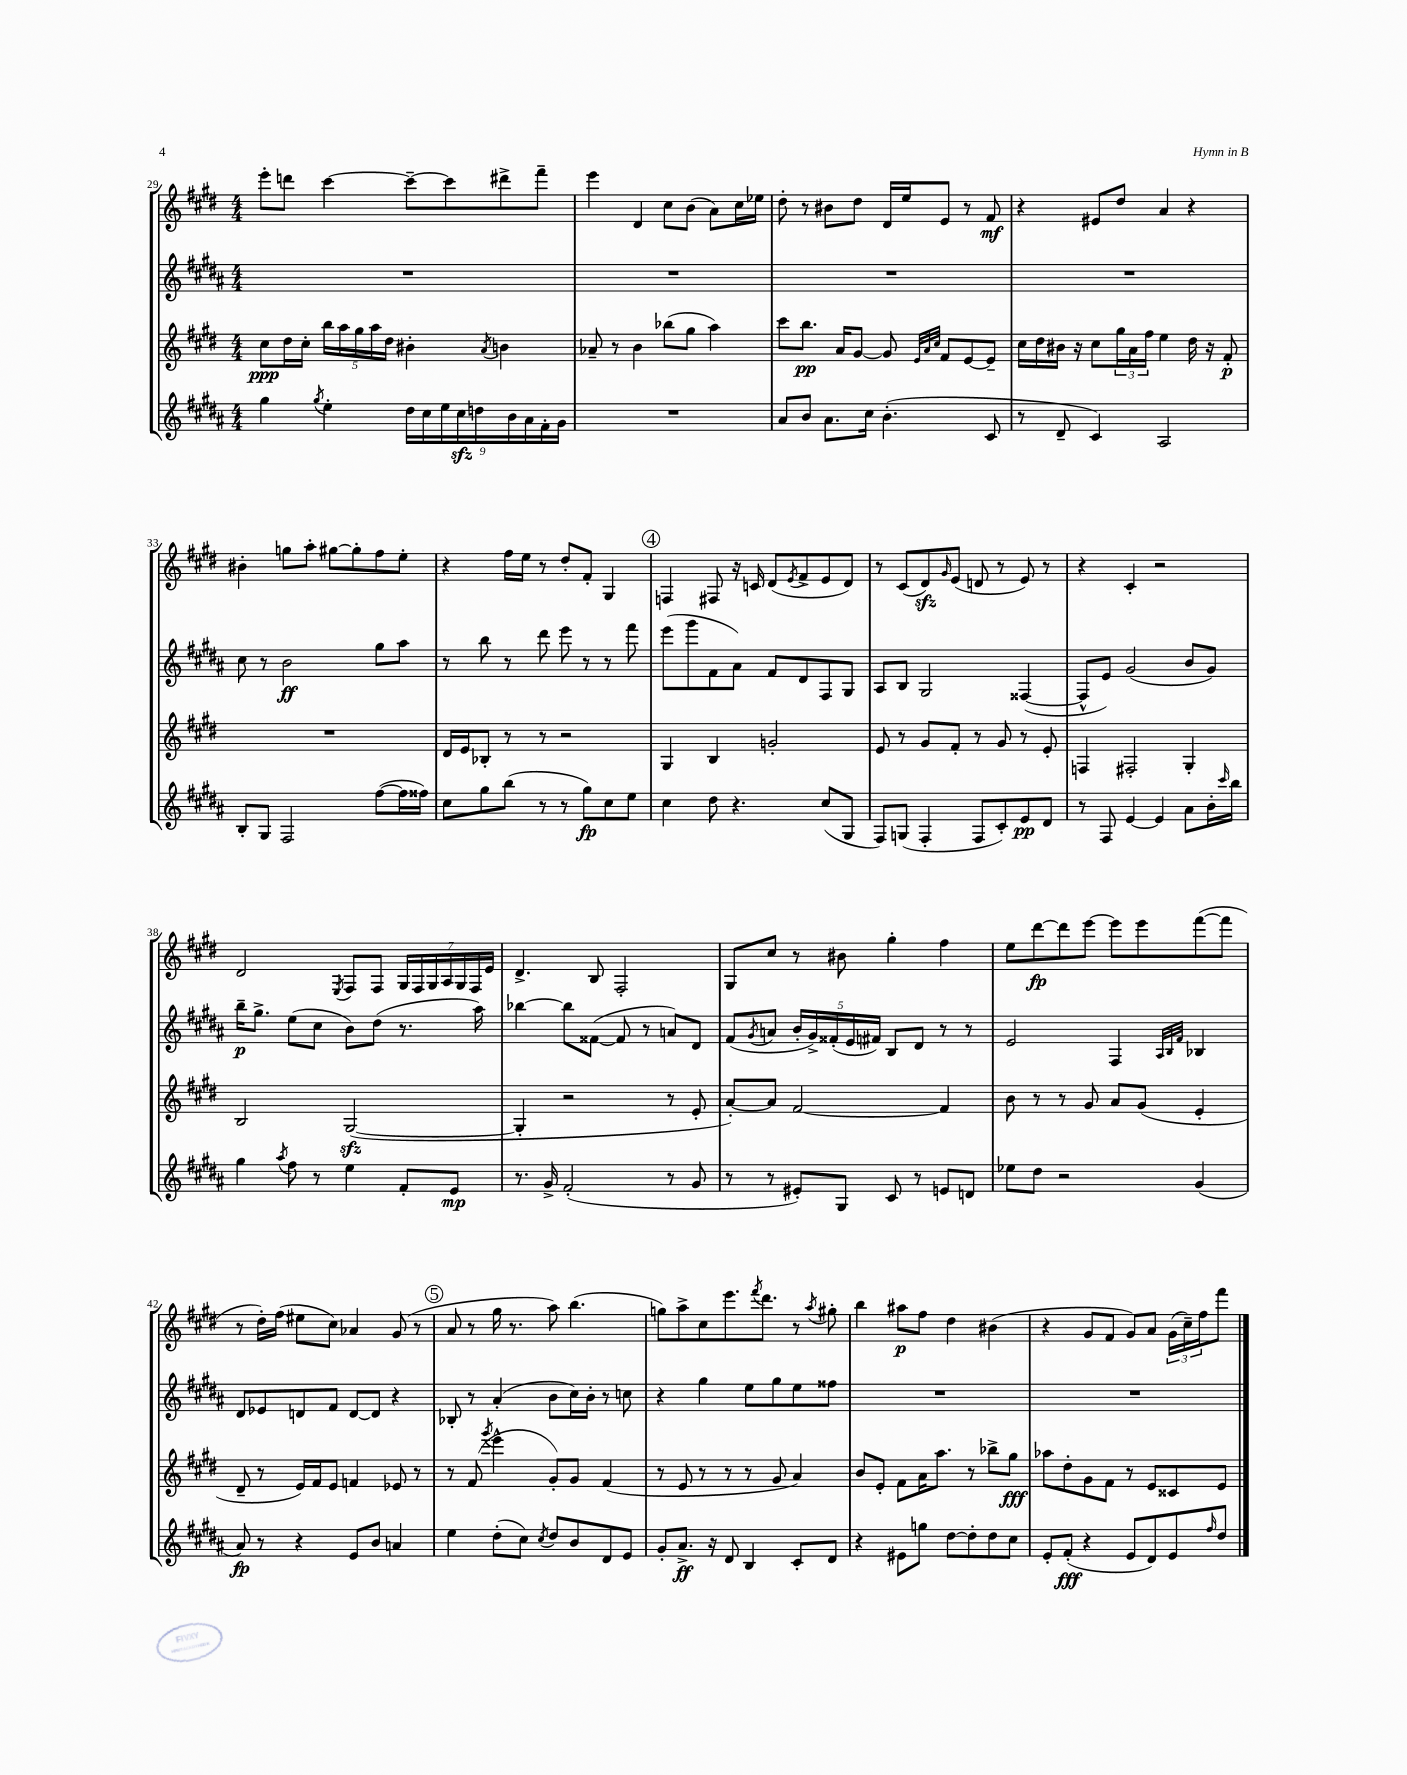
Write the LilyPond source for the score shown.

<<
\new StaffGroup <<
\new Staff = "s0" {
    \clef treble \key e \major \numericTimeSignature \time 4/4
    e'''8-. d'''8 cis'''4~ cis'''8~-- cis'''8 dis'''8-> fis'''8-- |
    e'''4 dis'4 cis''8 b'8( a'8) cis''16 ees''16 |
    dis''8-. r8 bis'8 dis''8 dis'16 e''16 e'8 r8 fis'8\mf |
    r4 eis'8 dis''8 a'4 r4 |
    bis'4-. g''8 a''8-. gis''8~ gis''8-. fis''8 e''8-. |
    r4 fis''16 e''16 r8 dis''8-. fis'8-. gis4 |
    \mark \markup { \circle "4" } f4 fis8 r16 c'16 dis'8( \acciaccatura { e'8 } fis'8-> e'8 dis'8) |
    r8 cis'8( dis'8\sfz) \grace { gis'16 } e'8( d'8 r8 e'8) r8 |
    r4 cis'4-. r2 |
    dis'2 \acciaccatura { e8 } fis8 fis8 \tuplet 7/4 { gis16 fis16 gis16 a16 gis16 fis16 e'16 } |
    dis'4.-> b8 fis2-. |
    gis8 cis''8 r8 bis'8 gis''4-. fis''4 |
    e''8 dis'''8~\fp dis'''8 e'''8~ e'''8 e'''8 fis'''8~( fis'''8 |
    r8 dis''16-.) fis''16( eis''8 cis''8) aes'4 gis'8( r8 |
    \mark \markup { \circle "5" } a'8 r8 gis''16 r8. a''8) b''4.( |
    g''8) a''8-> cis''8 e'''8. \acciaccatura { fis'''8 } dis'''8. r8 \acciaccatura { a''8 } gis''8-. |
    b''4 ais''8\p fis''8 dis''4 bis'4( |
    r4 gis'8 fis'8 gis'8) a'8 \tuplet 3/2 { gis'16( cis''16--) fis''16 } fis'''8 \bar "|." |
}
\new Staff = "s1" {
    \clef treble \key b \major \numericTimeSignature \time 4/4
    R1 |
    R1 |
    R1 |
    R1 |
    cis''8 r8 b'2\ff gis''8 ais''8 |
    r8 b''8 r8 dis'''8 e'''8 r8 r8 fis'''8 |
    \mark \markup { \circle "4" } e'''8( gis'''8 fis'8 ais'8) fis'8 dis'8 fis8 gis8 |
    ais8 b8 gis2 fisis4~( |
    fisis8-^ e'8) gis'2( b'8 gis'8) |
    b''16--\p gis''8.-> e''8( cis''8 b'8) dis''8( r8. ais''16) |
    bes''4~ bes''8 fisis'8~( fisis'8 r8 a'8) dis'8 |
    fis'8( \acciaccatura { gis'8 } a'8 \tuplet 5/4 { b'16-. gis'16->) fisis'16-.( e'16 fis'16) } b8 dis'8 r8 r8 |
    e'2 fis4 \grace { ais32 b32 fis'32 } bes4 |
    dis'8 ees'8 d'8 fis'8 d'8~ d'8 r4 |
    \mark \markup { \circle "5" } bes8-. r8 ais'4-.( b'8 cis''16) b'16-. r8 c''8 |
    r4 gis''4 e''8 gis''8 e''8 fisis''8 |
    R1 |
    R1 \bar "|." |
}
\new Staff = "s2" {
    \clef treble \key e \major \numericTimeSignature \time 4/4
    cis''8\ppp dis''16 cis''16-. \tuplet 5/4 { b''16 a''16 gis''16 a''16 dis''16 } bis'4-. \acciaccatura { a'8 } b'4 |
    aes'8-- r8 b'4 bes''8( gis''8 a''4) |
    cis'''8 b''8.\pp a'16 gis'8~ gis'8 \grace { e'32 a'32 cis''32 } fis'8 e'8~ e'8-- |
    cis''16 dis''16 bis'16 r16 cis''8 \tuplet 3/2 { gis''16 a'16 fis''16 } e''4 dis''16 r16 fis'8-.\p |
    R1 |
    dis'16 e'16 bes8-. r8 r8 r2 |
    \mark \markup { \circle "4" } gis4 b4 g'2-. |
    e'8 r8 gis'8 fis'8-. r8 gis'8 r8 e'8-. |
    f4 fis2-. gis4-. |
    b2 gis2~\sfz( |
    gis4-. r2 r8 e'8-. |
    a'8~-.) a'8 fis'2~ fis'4 |
    b'8 r8 r8 gis'8 a'8 gis'8( e'4-. |
    dis'8-- r8 e'16) fis'16 e'8 f'4 ees'8 r8 |
    \mark \markup { \circle "5" } r8 fis'8( \acciaccatura { gis'''8 } e'''4-^ gis'8-.) gis'8 fis'4( |
    r8 e'8 r8 r8 r8 gis'8 a'4) |
    b'8 e'8-. fis'8 a'16 a''8. r8 bes''8-> gis''8\fff |
    aes''8 dis''8-. gis'8 fis'8 r8 e'8 cisis'8 e'8 \bar "|." |
}
\new Staff = "s3" {
    \clef treble \key b \major \numericTimeSignature \time 4/4
    gis''4 \acciaccatura { gis''8 } e''4-. \tuplet 9/8 { dis''16 cis''16 e''16 cis''16\sfz d''16 b'16 ais'16 fis'16-. gis'16 } |
    R1 |
    ais'8 b'8 ais'8. cis''16 b'4.-.( cis'8 |
    r8 dis'8-- cis'4) ais2 |
    b8-. gis8 fis2 fis''8~( fis''16 fisis''16) |
    cis''8 gis''8 b''8( r8 r8 gis''8\fp) cis''8 e''8 |
    \mark \markup { \circle "4" } cis''4 dis''8 r4. cis''8( gis8 |
    fis8) g8( fis4-. fis8 cis'8-.) e'8\pp dis'8 |
    r8 fis8 e'4~ e'4 ais'8 b'16-. \grace { cis'''16 } b''16 |
    gis''4 \acciaccatura { ais''8 } fis''8 r8 e''4 fis'8-. e'8\mp |
    r8. gis'16-> fis'2-.( r8 gis'8 |
    r8 r8 eis'8-.) gis8 cis'8 r8 e'8 d'8 |
    ees''8 dis''8 r2 gis'4( |
    ais'8\fp) r8 r4 e'8 b'8 a'4 |
    \mark \markup { \circle "5" } e''4 dis''8-.( cis''8) \acciaccatura { cis''8 } dis''8 b'8 dis'8 e'8 |
    gis'8-. ais'8.->\ff r16 dis'8 b4 cis'8-. dis'8 |
    r4 eis'8 g''8 dis''8~ dis''8-. dis''8 cis''8 |
    e'8-. fis'8-.\fff( r4 e'8 dis'8) e'8 \grace { fis''16 } dis''8 \bar "|." |
}
>>
>>
\layout { \context { \Score currentBarNumber = #29 } }
